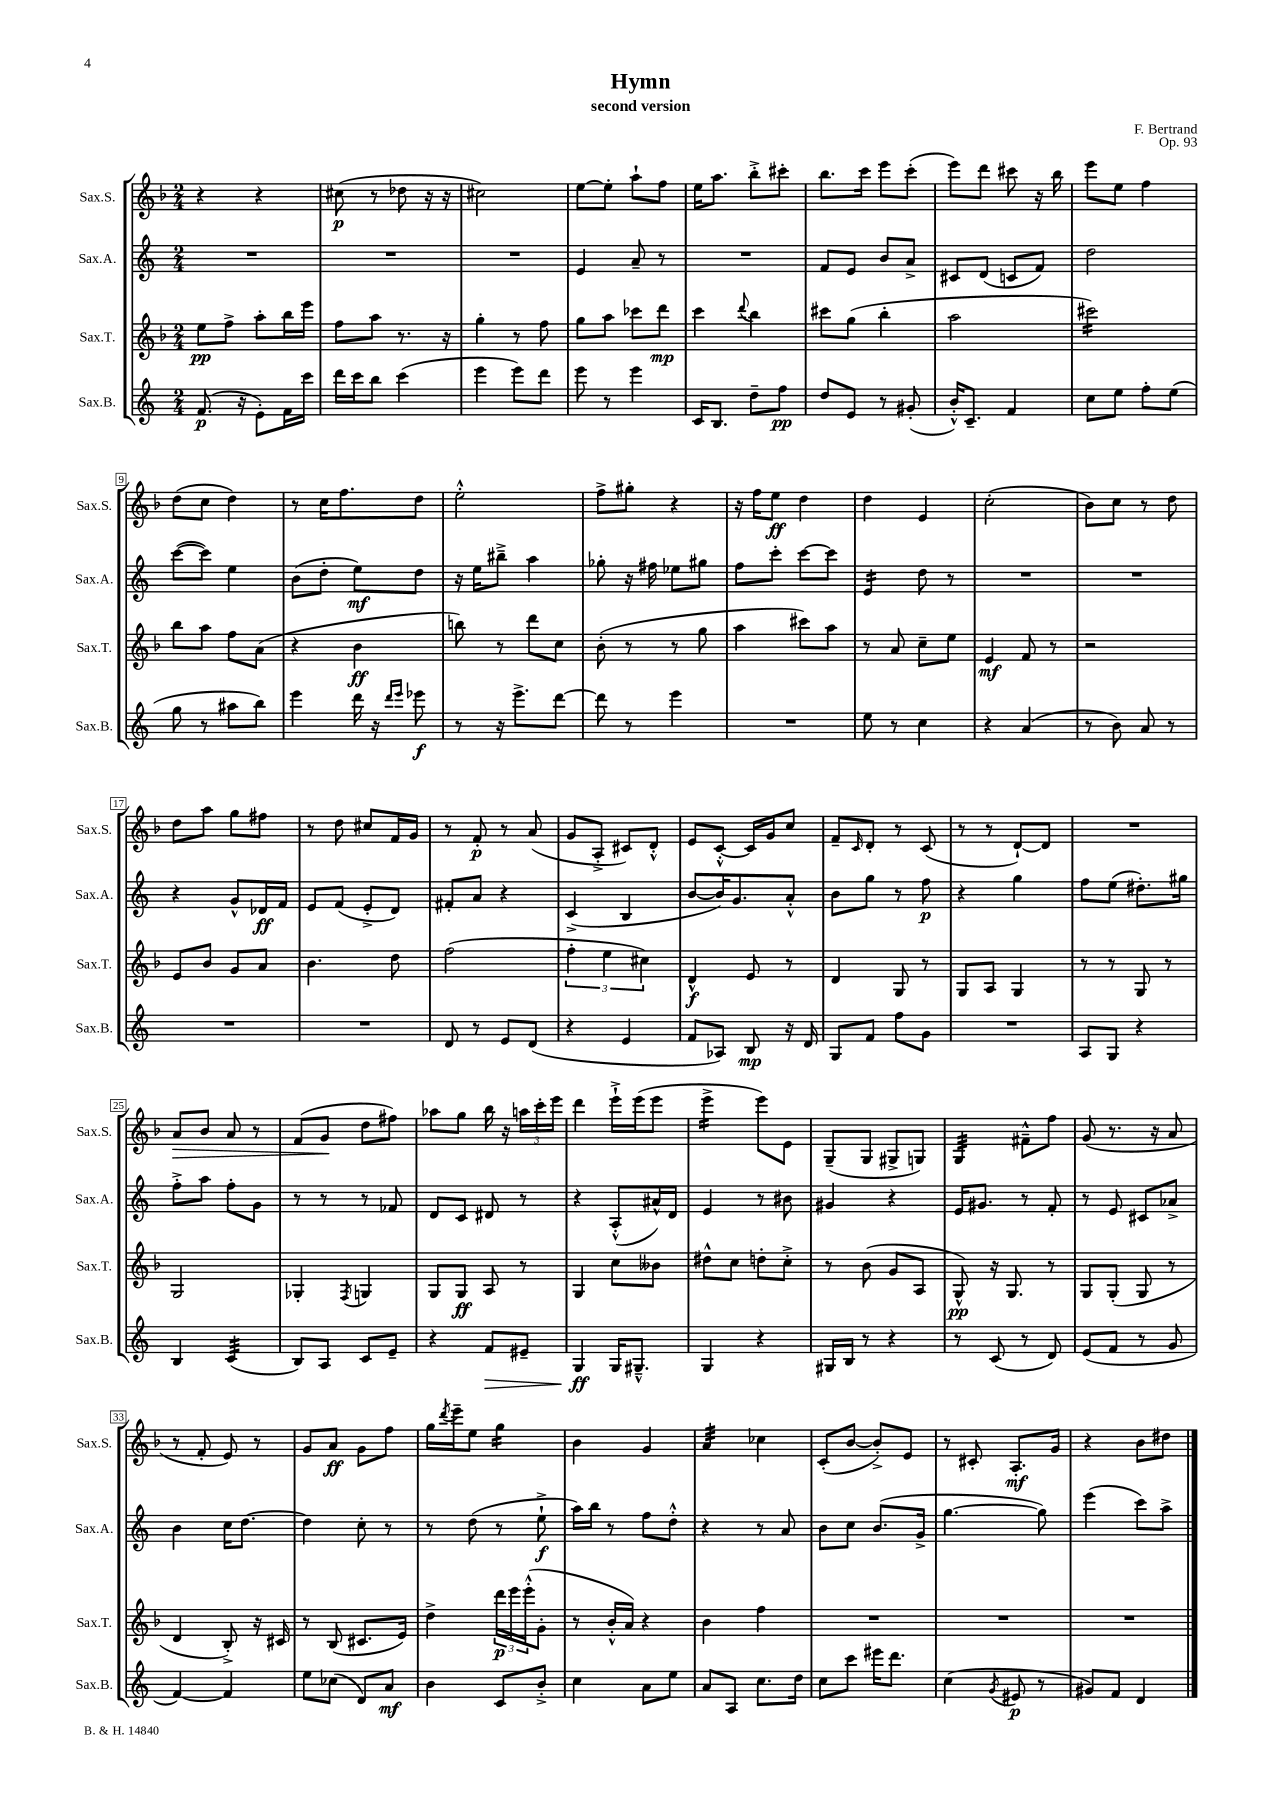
\header { title = "Hymn" composer = "F. Bertrand" subtitle = "second version" opus = "Op. 93" }
<<
\new StaffGroup <<
\new Staff = "s0" \with { instrumentName = "Sax.S." shortInstrumentName = "Sax.S." } {
    \clef treble \key f \major \numericTimeSignature \time 2/4
    r4 r4 |
    cis''8\p( r8 des''8 r16 r16 |
    cis''2) |
    e''8~ e''8-. a''8-! f''8 |
    e''16 a''8. bes''8-.-> cis'''8-. |
    bes''8. c'''16 e'''8 c'''8-.( |
    e'''8) d'''8 cis'''8 r16 bes''16 |
    e'''8 e''8 f''4 |
    d''8( c''8 d''4) |
    r8 c''16 f''8. d''8 |
    e''2-.-^ |
    f''8-> gis''8-. r4 |
    r16 f''16 e''8\ff d''4 |
    d''4 e'4 |
    c''2-.( |
    bes'8) c''8 r8 d''8 |
    d''8 a''8 g''8 fis''8 |
    r8 d''8 cis''8 f'16 g'16 |
    r8 f'8-.\p r8 a'8( |
    g'8 a8-.-> cis'8) d'8-.-^ |
    e'8 c'8~-.-^ c'16 g'16 c''8 |
    f'8-- \grace { c'16 } d'8-. r8 c'8( |
    r8 r8 d'8~-!) d'8 |
    R2 |
    a'8\> bes'8 a'8 r8 |
    f'8( g'8\! d''8 fis''8) |
    aes''8 g''8 bes''16 r16 \tuplet 3/2 { a''16 c'''16-. e'''16 } |
    d'''4 e'''16-!-> e'''16( e'''8 |
    e'''4:16-> e'''8) e'8 |
    g8--( g8 gis8-> g8) |
    g4:32 fis'8---^ f''8 |
    g'8( r8. r16 a'8 |
    r8 f'8-. e'8) r8 |
    g'8 a'8\ff g'8 f''8 |
    g''16 \acciaccatura { d'''8 } e'''16-- e''8 g''4:16 |
    bes'4 g'4 |
    a'4:32 ces''4 |
    c'8-.( bes'8~ bes'8-.->) e'8 |
    r8 cis'8-. a8.-.\mf g'16 |
    r4 bes'8 dis''8 \bar "|." |
}
\new Staff = "s1" \with { instrumentName = "Sax.A." shortInstrumentName = "Sax.A." } {
    \clef treble \key c \major \numericTimeSignature \time 2/4
    R2 |
    R2 |
    R2 |
    e'4 a'8-- r8 |
    R2 |
    f'8 e'8 b'8 a'8-> |
    cis'8 d'8( c'8 f'8) |
    d''2 |
    c'''8~( c'''8) e''4 |
    b'8( d''8-. e''8\mf) d''8 |
    r16 e''16 bis''8---> a''4 |
    ges''8-. r16 fis''16 ees''8 gis''8 |
    f''8 c'''8-. c'''8~ c'''8 |
    e'4:16 d''8 r8 |
    R2 |
    R2 |
    r4 g'8-^ des'16\ff f'16 |
    e'8 f'8( e'8-.-> d'8) |
    fis'8-. a'8 r4 |
    c'4->( b4 |
    b'8~ b'16) g'8. a'8-.-^ |
    b'8 g''8 r8 f''8\p |
    r4 g''4 |
    f''8 e''8( dis''8.-.) gis''16 |
    f''8-.-> a''8 f''8-. g'8 |
    r8 r8 r8 fes'8 |
    d'8 c'8 dis'8 r8 |
    r4 a8-.-^( ais'16-^) d'16 |
    e'4 r8 bis'8 |
    gis'4 r4 |
    e'16 gis'8. r8 f'8-. |
    r8 e'8 cis'8 aes'8-> |
    b'4 c''16 d''8.~ |
    d''4 c''8-. r8 |
    r8 d''8( r8 e''8-!->\f |
    a''16) b''16 r8 f''8 d''8-.-^ |
    r4 r8 a'8 |
    b'8 c''8 b'8.( g'16-> |
    g''4.~ g''8) |
    e'''4( c'''8) a''8-> \bar "|." |
}
\new Staff = "s2" \with { instrumentName = "Sax.T." shortInstrumentName = "Sax.T." } {
    \clef treble \key f \major \numericTimeSignature \time 2/4
    e''8\pp f''8-> a''8-. bes''16 e'''16 |
    f''8 a''8 r8. r16 |
    g''4-. r8 f''8 |
    g''8 a''8 ces'''8 d'''8\mp |
    c'''4 \appoggiatura { d'''8 } bes''4 |
    cis'''8 g''8( bes''4-. |
    a''2 |
    cis'''2:16) |
    bes''8 a''8 f''8 a'8( |
    r4 bes'4\ff |
    b''8) r8 d'''8 c''8 |
    bes'8-.( r8 r8 g''8 |
    a''4 cis'''8) a''8 |
    r8 a'8 c''8-- e''8 |
    e'4\mf f'8 r8 |
    r2 |
    e'8 bes'8 g'8 a'8 |
    bes'4. d''8 |
    f''2( |
    \tuplet 3/2 { f''4-. e''4 cis''4) } |
    d'4-^\f e'8 r8 |
    d'4 g8 r8 |
    g8 a8 g4 |
    r8 r8 g8 r8 |
    g2 |
    ges4-. \acciaccatura { f8 } g4 |
    g8 g8\ff a8 r8 |
    g4 c''8 beses'8 |
    dis''8-^ c''8 d''8-. c''8-.-> |
    r8 bes'8( g'8 a8 |
    g8-^\pp) r16 g8. r8 |
    g8 g8-.( g8 r8 |
    d'4 bes8-.->) r16 cis'16 |
    r8 bes8( cis'8. e'16) |
    d''4-> \tuplet 3/2 { d'''16\p e'''16 e'''16-.-^( } g'8-. |
    r8 bes'16-.-^ a'16) r4 |
    bes'4 f''4 |
    R2 |
    R2 |
    R2 \bar "|." |
}
\new Staff = "s3" \with { instrumentName = "Sax.B." shortInstrumentName = "Sax.B." } {
    \clef treble \key c \major \numericTimeSignature \time 2/4
    f'8.\p( r16 e'8-.) f'16 c'''16 |
    d'''16 c'''16 b''8 c'''4( |
    e'''4 e'''8) d'''8 |
    e'''8 r8 e'''4 |
    c'16 b8. d''8-- f''8\pp |
    d''8 e'8 r8 gis'8-.( |
    b'16-.-^) c'8.-- f'4 |
    c''8 e''8 f''8-. e''8( |
    g''8 r8 ais''8 b''8) |
    e'''4 d'''16 r16 \grace { d'''16 e'''16 } ees'''8\f |
    r8 r16 e'''8.-> d'''8~ |
    d'''8 r8 e'''4 |
    R2 |
    e''8 r8 c''4 |
    r4 a'4( |
    r8 b'8) a'8 r8 |
    R2 |
    R2 |
    d'8 r8 e'8 d'8( |
    r4 e'4 |
    f'8 aes8) b8\mp r16 d'16 |
    g8 f'8 f''8 g'8 |
    R2 |
    a8 g8 r4 |
    b4 c'4:32( |
    b8) a8 c'8 e'8-- |
    r4 f'8\> eis'8-- |
    g4\ff\! g16 gis8.---^ |
    g4 r4 |
    gis16 b16 r8 r4 |
    r8 c'8( r8 d'8) |
    e'8( f'8 r8 g'8 |
    f'4~) f'4 |
    e''8 ces''8( d'8) a'8\mf |
    b'4 c'8 b'8-.-> |
    c''4 a'8 e''8 |
    a'8 a8 c''8. d''16 |
    c''8 c'''8 eis'''16 d'''8. |
    c''4( \acciaccatura { g'8 } eis'8\p r8 |
    gis'8) f'8 d'4 \bar "|." |
}
>>
>>
\layout { \context { \Score \override BarNumber.stencil = #(make-stencil-boxer 0.1 0.3 ly:text-interface::print) } }
